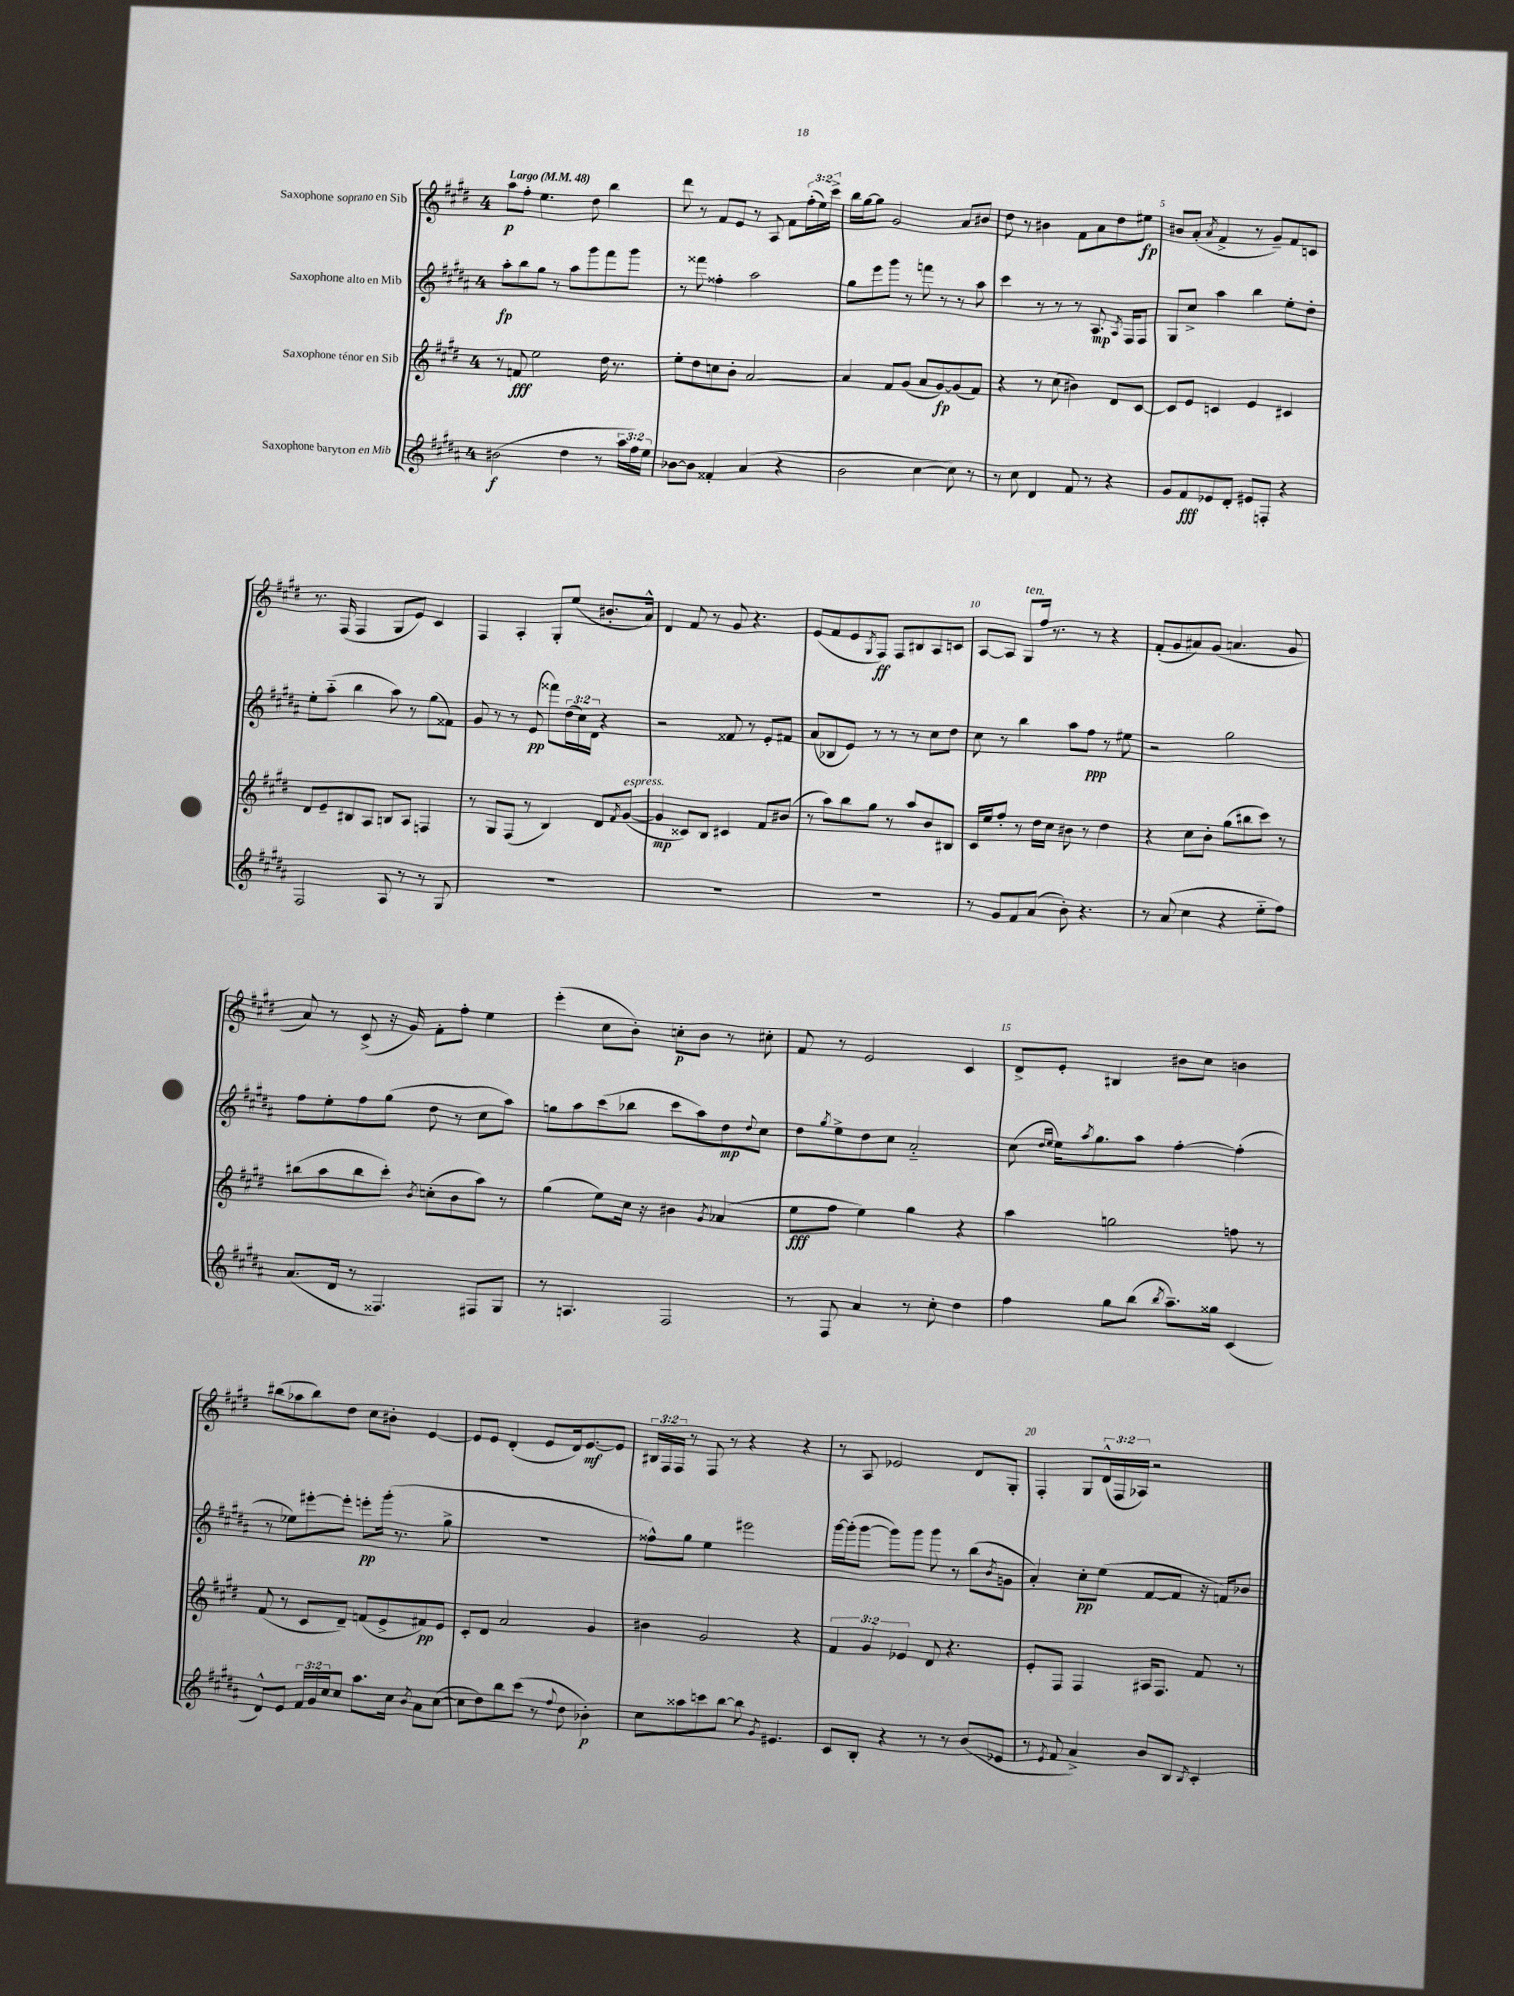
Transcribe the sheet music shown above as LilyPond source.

<<
\new StaffGroup <<
\new Staff = "s0" \with { instrumentName = "Saxophone soprano en Sib" } {
    \clef treble \key e \major \once \override Staff.TimeSignature.style = #'single-digit \time 4/4 \override Staff.TupletNumber.text = #tuplet-number::calc-fraction-text \tempo "Largo" 4 = 48
    a''8\p fis''8-. e''4. dis''8 b''4 |
    dis'''8 r8 fis'8 e'8 r8 a8 fis'8 \tuplet 3/2 { fis''16-.( e''16) cis'''16-> } |
    b''16 gis''16~ gis''8 gis'2 a'8 bis'8 |
    dis''8 r8 bis'4 fis'8 a'8 dis''8 eis''8\fp |
    bis'8 a'8-.( \acciaccatura { a'8 } fis'4-> r8 gis'8--) fis'8 c'8 |
    r8. fis16( fis4 gis8 e'8) cis'4 |
    fis4 a4-. gis8-. e''8( bis'8.-. a'16-^) |
    dis'4 fis'8 r8 gis'8 r4. |
    e'8( fis'8 e'8 \acciaccatura { gis8 } fis8\ff) fis8 bis8 a8 c'8 |
    a8~ a8 gis8^\markup { \italic "ten." } fis''16 r8. r8 r4 |
    fis'8-.( gis'8 ais'8) gis'8( a'4. gis'8 |
    a'8) r8 cis'8->( r16 gis'16) fis'8-. fis''8-. e''4 |
    e'''4-.( cis''8 b'8-.) c''8-.\p b'8 r8 cis''8-. |
    fis'8 r8 e'2 cis'4 |
    dis'8-> e'8-. bis4 bis'8 cis''8 b'4 |
    bis''8( aes''8 bis''8) dis''8 cis''8 bis'8-. e'4~ |
    e'8 e'8 dis'4-.( e'8 dis'16) e'8.~\mf e'8 |
    \tuplet 3/2 { bis16 fis16 fis16 } r8 fis8 r8 r4 r4 |
    r8 a8 ees'2 dis'8 gis8-. |
    fis4-. gis8 \tuplet 3/2 { dis'16-^( fis16 aes16) } r2 \bar "|." |
}
\new Staff = "s1" \with { instrumentName = "Saxophone alto en Mib" } {
    \clef treble \key b \major \once \override Staff.TimeSignature.style = #'single-digit \time 4/4 \override Staff.TupletNumber.text = #tuplet-number::calc-fraction-text
    ais''8-.\fp b''8 gis''8 r8 ais''8 gis'''8 fis'''8 gis'''8 |
    r8 fisis'''8 fisis''4-. ais''2 |
    gis''8 e'''8 gis'''8 r8 f'''8 r8 r8 ais''8 |
    cis'''4 r8 r8 r8 ais8.\mp \acciaccatura { ais8 } fis16 fis8 |
    gis8 cis''8-> ais''4 b''4 e''8-. dis''8-. |
    e''8-. ais''8-_( b''4 ais''8) r8 gis''8( fisis'8) |
    gis'8 r8 r8 e'8\pp( fisis'''8) \tuplet 3/2 { dis''16( cis''16) dis'16 } r4 |
    r2 fisis'8 r8 e'8-. fis'8 |
    ais'8( bes8 e'8) r8 r8 r8 cis''8 dis''8 |
    cis''8 r8 b''4 ais''8 fis''8\ppp r8 eis''8 |
    r2 gis''2 |
    fis''8 e''8-. fis''8 gis''8( dis''8 r8 cis''8 ais''8) |
    g''8 ais''8 cis'''8( bes''8 cis'''8 ais''8) dis''8\mp \appoggiatura { dis''8 } cis''8 |
    dis''8 \acciaccatura { gis''8 } e''8-> dis''8 cis''8 ais'2-_ |
    cis''8( \grace { dis''16 e''16 } e''16) \acciaccatura { ais''8 } gis''8. ais''8 fis''4~-. fis''4-.( |
    r8 ees''8) eis'''8~-. eis'''8-. e'''8-.\pp gis'''16-.( r8. gis''8-> |
    R1 |
    fisis''8-^) gis''8 e''4 eis'''2 |
    gis'''16~ gis'''16-.( gis'''8~ gis'''8) gis'''8 gis'''8 r8 b''8( \acciaccatura { b'8 } g'8 |
    ais'4-.) cis''8-.\pp e''8( fis'8~ fis'8 r16 f'16) bes'8 \bar "|." |
}
\new Staff = "s2" \with { instrumentName = "Saxophone ténor en Sib" } {
    \clef treble \key e \major \once \override Staff.TimeSignature.style = #'single-digit \time 4/4 \override Staff.TupletNumber.text = #tuplet-number::calc-fraction-text
    r8 f'8\fff e''2 dis''16 r8. |
    e''8-. dis''8 c''8 b'8-. a'2~ |
    a'4 fis'8 gis'8( a'8 gis'8~\fp) gis'8( fis'8) |
    r4 r8 cis''8( bis'4) dis'8 cis'8~ |
    cis'8 e'8 c'4 e'4 cis'4 |
    dis'8 e'8-- bis8 a8 b8 a8 f4 |
    r8 gis8 fis8( r8 b4) dis'8 \acciaccatura { fis'8 } gis'8~^\markup { \italic "espress." }( |
    gis'4\mp cisis'8) b8 cis'4 fis'8 bis'8( |
    r8 a''8) b''8 gis''8 r8 a''8 b'8 bis8 |
    cis'16 e''16 fis''8-. r8 dis''16 cis''16 bis'8 r8 dis''4 |
    r4 cis''8 b'8-. gis''8( bis''8 cis'''8) r8 |
    bis''8( a''8 bis''8 cis'''8-.) \acciaccatura { b'8 } c''8-.( b'8 a''8) r8 |
    gis''4( e''8) cis''16 r16 bis'4 \acciaccatura { gis'8 } aes'4( |
    e''8\fff fis''8 e''4) gis''4 r4 |
    a''4 g''2 f''8 r8 |
    fis'8( r8 cis'8 dis'8--) f'8( e'8-> fis'8\pp) e'8 |
    cis'8-. dis'8 a'2 gis'4 |
    bis'4 gis'2 r4 |
    \tuplet 3/2 { fis'4 gis'4 ees'4 } dis'8 r4. |
    e'8-. fis8 fis4 ais16 fis8. fis'8 r8 \bar "|." |
}
\new Staff = "s3" \with { instrumentName = "Saxophone baryton en Mib" } {
    \clef treble \key b \major \once \override Staff.TimeSignature.style = #'single-digit \time 4/4 \override Staff.TupletNumber.text = #tuplet-number::calc-fraction-text
    bis'2\f( dis''4 r8 \tuplet 3/2 { ais''16 fis''16) e''16 } |
    bes'8~ bes'8 fisis'4-. ais'4( r4 |
    b'2 cis''4~ cis''8) r8 |
    r8 cis''8 dis'4 fis'8 r8 r4 |
    gis'8 fis'8\fff ees'8 dis'8-. eis'8 f8-. r4 |
    fis2 ais8 r8 r8 gis8 |
    R1 |
    R1 |
    R1 |
    r8 gis'8 fis'8 ais'8( b'8-.) r4. |
    r8 ais'8( cis''4 r4 e''8-_ fis''8) |
    ais'8.( dis'16 r8 fisis4.) fis8 gis8 |
    r8 a4. fis2 |
    r8 fis8 ais'4 r8 cis''8-. dis''4 |
    fis''4 gis''8 b''8( \acciaccatura { b''8 } ais''8.--) gisis''16 cis'4( |
    dis'8-^) e'8 \tuplet 3/2 { fis'16 gis'16 cis''16 } cis''8 ais''8. cis''16 \acciaccatura { b'8 } ais'8 cis''8~( |
    cis''8 dis''8) b''8 cis'''8( r8 \appoggiatura { fis''8 } dis''8 bes'4-.\p) |
    cis''8 aisis''8 c'''8 b''8~ b''8 \acciaccatura { gis'8 } eis'4. |
    cis'8 b8-. r4 r8 r8 b'8( ees'8 |
    r8 \acciaccatura { e'8 } fis'8 ais'4->) b'8 b8 \acciaccatura { b8 } cis'4-. \bar "|." |
}
>>
>>
\layout { \context { \Score \override BarNumber.break-visibility = ##(#f #t #t) barNumberVisibility = #(every-nth-bar-number-visible 5) } }
